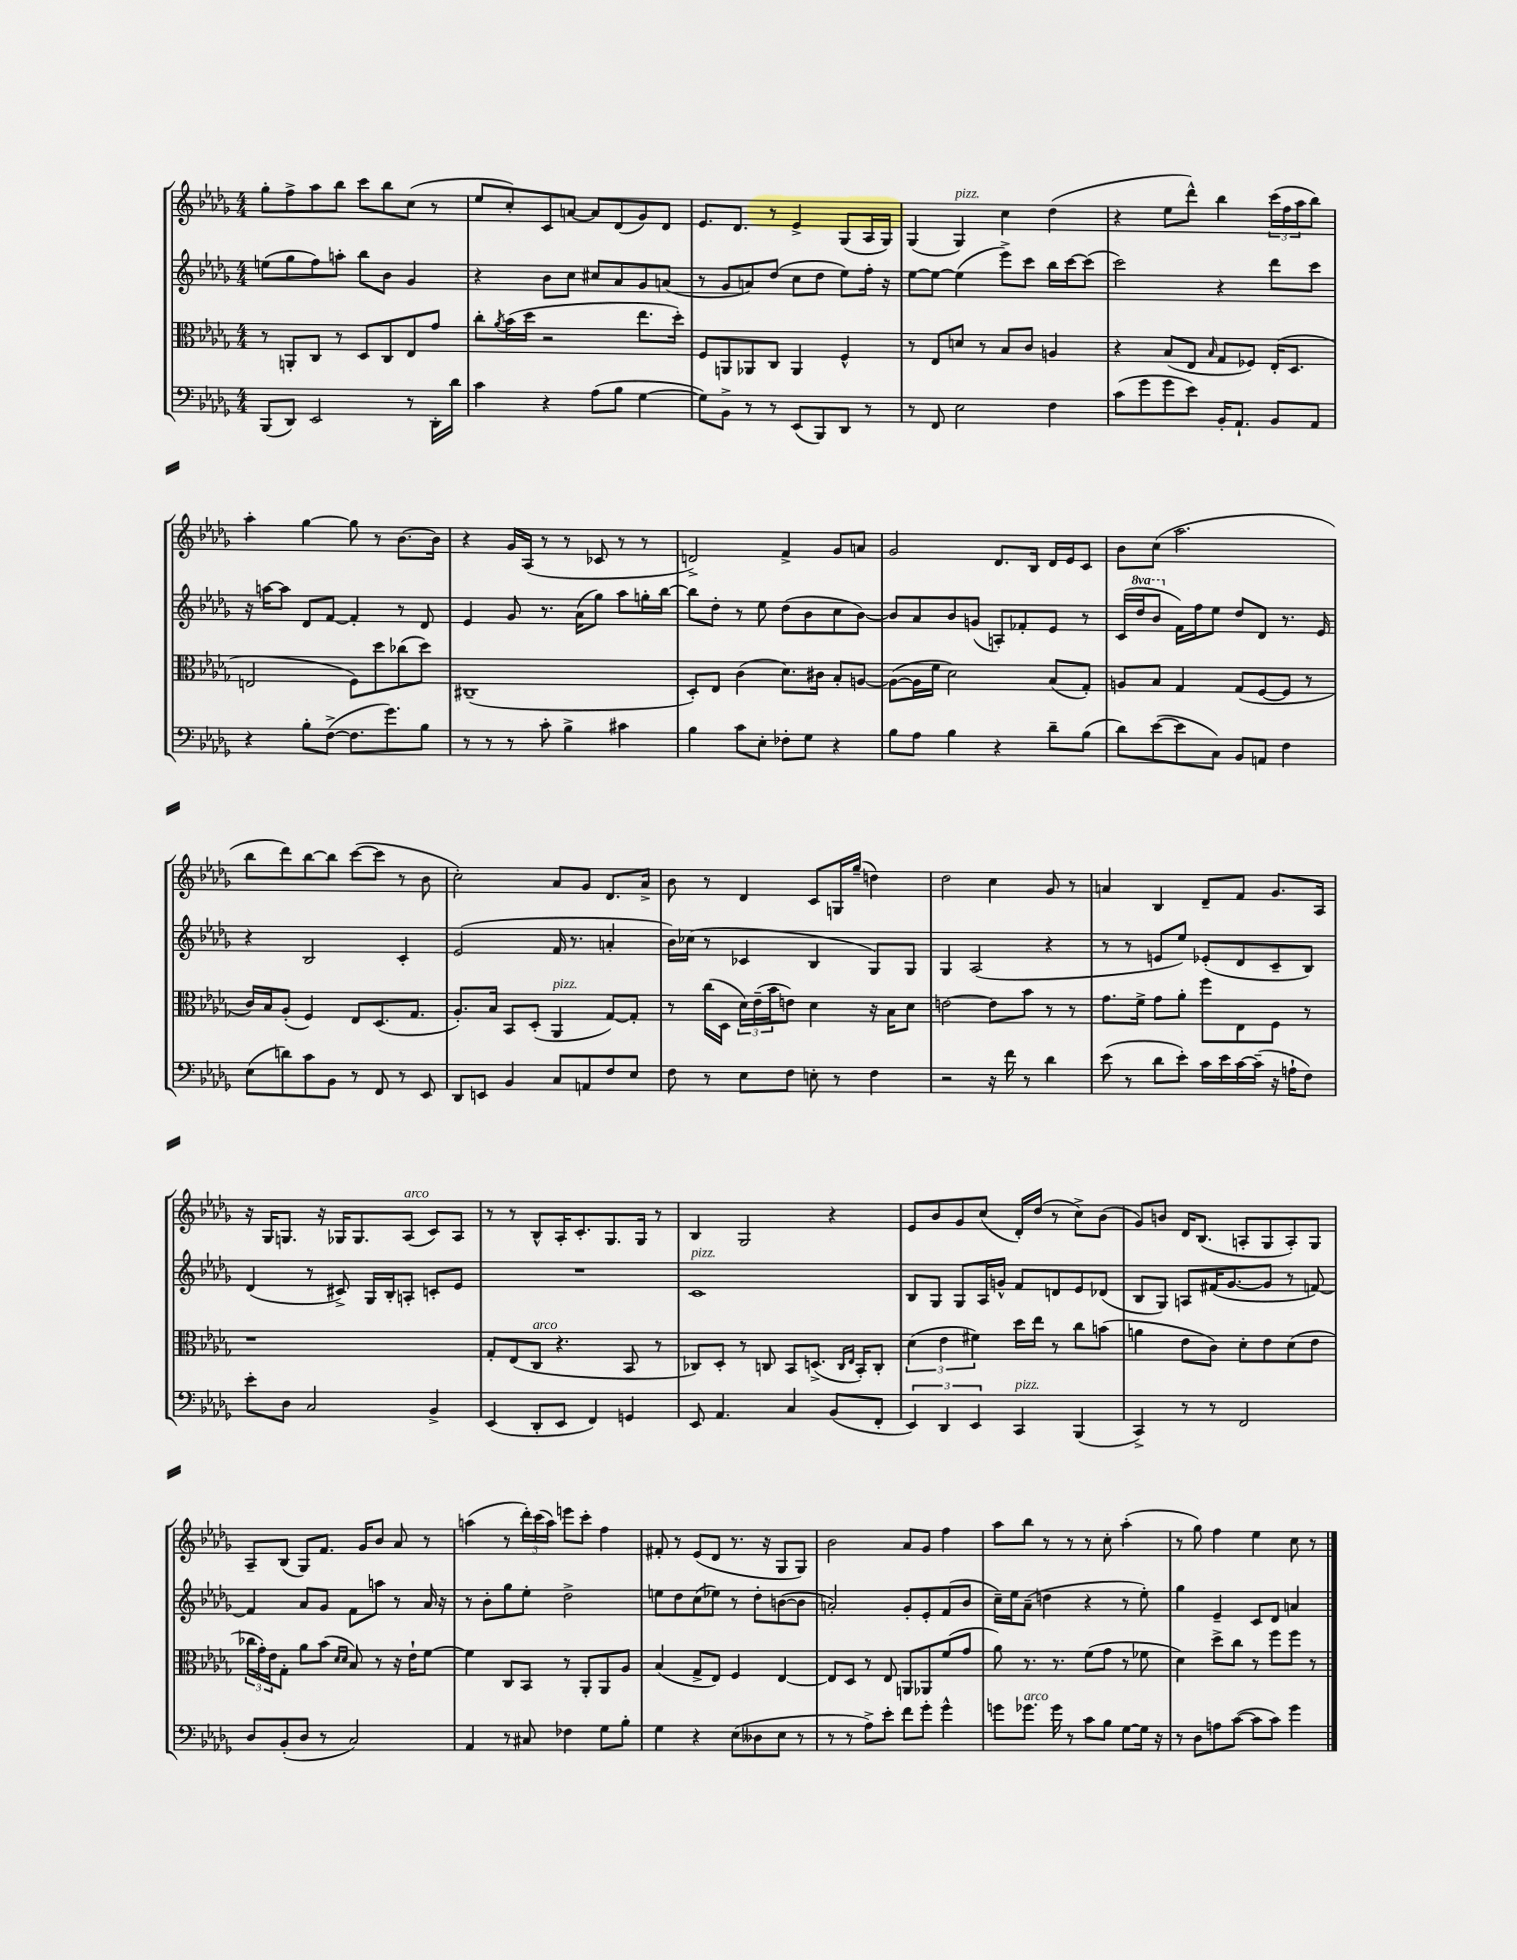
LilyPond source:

<<
\new StaffGroup <<
\new Staff = "s0" {
    \clef treble \key des \major \numericTimeSignature \time 4/4
    ges''8-. f''8-> aes''8 bes''8 c'''8 bes''8 c''8( r8 |
    ees''8 c''8-.) c'8 a'8~ a'8 des'8( ges'8) des'8 |
    ees'8. des'8. r8 ees'4-> ges8( aes16 ges16) |
    ges4( ges4^\markup { \italic "pizz." }) c''4 des''4( |
    r4 ees''8 des'''8-^) bes''4 \tuplet 3/2 { c'''16( f''16 aes''16 } bes''8) |
    aes''4-. ges''4~ ges''8 r8 bes'8.~ bes'16 |
    r4 ges'16 aes16( r8 r8 ces'8 r8 r8 |
    d'2->) f'4-> ges'8 a'8 |
    ges'2 des'8. bes16 des'16 ees'16 c'8 |
    bes'8 c''8( aes''2. |
    bes''8 des'''8) bes''8~ bes''8 c'''8~( c'''8 r8 bes'8 |
    c''2-.) aes'8 ges'8 des'8. aes'16-> |
    bes'8 r8 des'4 c'8 g16 ges''16--( d''4) |
    des''2 c''4 ges'8 r8 |
    a'4 bes4 des'8-- f'8 ges'8. aes16 |
    r16 ges16 g8. r16 ges16 ges8. aes8^\markup { \italic "arco" }( c'8) aes8 |
    r8 r8 bes8-^ aes16-. c'8.-. ges8. ges16 r8 |
    bes4 ges2 r4 |
    ees'8 bes'8 ges'8 c''8( des'16-.) des''16( r8 c''8->) bes'8( |
    ges'8) b'8 des'16 bes8.( a8-. ges8 a8-.) ges8 |
    aes8-- bes8( ges8) f'8. ges'16 bes'8 aes'8 r8 |
    a''4( r8 \tuplet 3/2 { des'''16-.) c'''16( a''16) } e'''8 c'''8-. f''4 |
    fis'8-. r8 ees'8( des'8 r8. r16 ges8 ges8) |
    bes'2 aes'8 ges'8 f''4 |
    aes''8 bes''8 r8 r8 r8 c''8-. aes''4-.( |
    r8 ges''8) f''4 ees''4 c''8 r8 \bar "|." |
}
\new Staff = "s1" {
    \clef treble \key des \major \numericTimeSignature \time 4/4 \set Staff.ottavationMarkups = #ottavation-simple-ordinals
    e''8( ges''8 f''8) a''8-. bes''8 bes'8 ges'4 |
    r4 bes'8 c''8 cis''8 aes'8 ges'8 a'8( |
    r8 ges'8 a'8) des''8( c''8 des''8 ees''8) f''16-. r16 |
    ees''8~ ees''8~ ees''4( ees'''8->) c'''8 bes''16 c'''16~ c'''8( |
    c'''2) r4 des'''8 c'''8 |
    r16 a''16~ a''8 des'8 f'8~ f'4-. r8 des'8 |
    ees'4 ges'8 r8. aes'16( ges''8) aes''8 g''16-. bes''16~ |
    bes''8 des''8-. r8 ees''8 des''8( bes'8 c''8 bes'8~) |
    bes'8 aes'8 bes'8 g'8( a8-.) fes'8-. ees'8 r8 |
    c'16( \ottava #1 des'''16 bes''8 \ottava #0 f'16) f''16 ees''8 des''8 des'8 r8. ees'16 |
    r4 bes2 c'4-. |
    ees'2( f'16 r8. a'4-. |
    bes'16) ces''16( r8 ces'4 bes4 ges8) ges8 |
    ges4 aes2( r4 |
    r8 r8 e'8 ees''8) ees'8-.( des'8 c'8-- bes8) |
    des'4( r8 cis'8->) ges16 bes16-. a8-. c'8-. ees'8 |
    R1 |
    c'1^\markup { \italic "pizz." } |
    bes8 ges8 ges8 aes16 g'16-^ f'8 d'8 ees'8 des'8( |
    bes8 ges8) a8 fis'16( ges'8.~ ges'8 r8 f'8~) |
    f'4 aes'8 ges'8 f'8 a''8 r8 aes'16 r16 |
    r8 bes'8-. ges''8 ees''8-. des''2-> |
    e''8 des''8 c''8( ees''8) r8 des''8-. b'8~( b'8 |
    a'2-.) ges'8-. ees'8-. f'8( bes'8 |
    c''16--) ees''16 aes'8--( d''4 r4 r8 ees''8-.) |
    ges''4 ees'4-- c'8 des'8 a'4 \bar "|." |
}
\new Staff = "s2" {
    \clef alto \key des \major \numericTimeSignature \time 4/4
    r8 a,8-. c8 r8 des8 c8 ees8 ges'8 |
    c''8-. \acciaccatura { aes'8 } bes'16( des''16 r2 ees''8. des''16-.) |
    f8 a,8 aes,8 c8 aes,4 f4-^ |
    r8 ees8 d'8 r8 bes8 c'8 a4 |
    r4 bes8( ees8 \grace { bes16 } ges8 fes8) ees16-.( des8. |
    e2 f8) des''8 ces''8( des''8) |
    cis1--( |
    des8-.) ees8 c'4( des'8.) cis'16 bes8-. a8~ |
    a8~( a16 f'16 des'2) bes8( ges8-.) |
    a8 bes8 ges4 ges8( f8~ f8 r8 |
    c'16) bes16 aes8-.( f4) ees8 des8.( ges8. |
    aes8.-.) bes16 bes,8 des8-.( aes,4^\markup { \italic "pizz." } ges8~) ges8-. |
    r8 c''16( des16 \tuplet 3/2 { des'16) ees'16--( bes'16 } e'8) des'4 r16 bes16 des'8 |
    e'2~ e'8 bes'8 r8 r8 |
    ges'8. f'16-> ges'8 aes'8-. f''8 ees8 f8 r8 |
    r1 |
    ges8-. ees8( c8^\markup { \italic "arco" } r4. bes,8 r8 |
    ces8) des8-. r8 c8 bes,8 d8.->( \grace { c16 ees16 } bes,16-.) c8-. |
    \tuplet 3/2 { des'4( ees'4 fis'4) } des''16 ees''16 r8 c''8 b'8( |
    a'4 ees'8 c'8) des'8-. ees'8 des'8( ees'8 |
    \tuplet 3/2 { ces''16 ges'16-.) ees'16 } ges8-. aes'8 bes'8( \grace { des'16 des'16 } bes8) r8 r16 ees'16-! f'8~ |
    f'4 c8 bes,8 r8 aes,8-. aes,8 aes8 |
    bes4( ges8-> ees8) f4 ees4~ |
    ees8 des8 r8 ees8 a,8 aes,8 f'8( ges'8 |
    aes'8) r8. r8. f'8( ges'8 r8 fes'8 |
    des'4) des''8-> c''8 r8 f''8 f''8 r8 \bar "|." |
}
\new Staff = "s3" {
    \clef bass \key des \major \numericTimeSignature \time 4/4
    bes,,8( des,8) ees,2 r8 des,16-. des'16 |
    c'4 r4 aes8( bes8 ges4~ |
    ges8) bes,8-> r8 r8 ees,8( bes,,8) des,8 r8 |
    r8 f,8 ees2 f4 |
    c'8( ges'8 ges'8 ees'8) bes,16-. aes,8.-! bes,8 aes,8 |
    r4 bes8-. f8~->( f8. ges'8.) bes8 |
    r8 r8 r8 c'8-. bes4-> cis'4 |
    bes4 c'8 ees8-. fes8-. ges8 r4 |
    bes8 aes8 bes4 r4 des'8-- bes8( |
    des'8) ees'8~( ees'8 c8) bes,8 a,8 f4 |
    ees8( d'8) c'8 bes,8 r8 f,8 r8 ees,8 |
    des,8 e,8 bes,4 c8 a,8 f8 ees8 |
    f8 r8 ees8 f8 e8-. r8 f4 |
    r2 r16 f'16 r8 des'4 |
    ees'8( r8 des'8 ees'8-.) c'16 ees'16 c'16~ c'16--( r16 a16-! f8) |
    ees'8-. des8 c2 bes,4-> |
    ees,4( des,8-. ees,8 f,4) g,4 |
    ees,8 aes,4. c4 bes,8( f,8-. |
    \tuplet 3/2 { ees,4) des,4 ees,4 } c,4^\markup { \italic "pizz." } bes,,4( |
    c,4->) r8 r8 f,2 |
    des8 bes,8-.( des8 r8 c2) |
    aes,4 r8 cis8 fes4 ges8 bes8-. |
    ges4 r4 ees8( deses8 ees8 r8 |
    r8 r8 aes8->) ees'8-. f'8 ges'8-. ges'4-^ |
    g'8 ges'8.^\markup { \italic "arco" } ges'16 r8 c'8 bes8 ges8~ ges16 r16 |
    r8 des8 a8 c'8~( c'8 c'8) ges'4 \bar "|." |
}
>>
>>
\layout { \context { \Score \remove "Bar_number_engraver" } }
